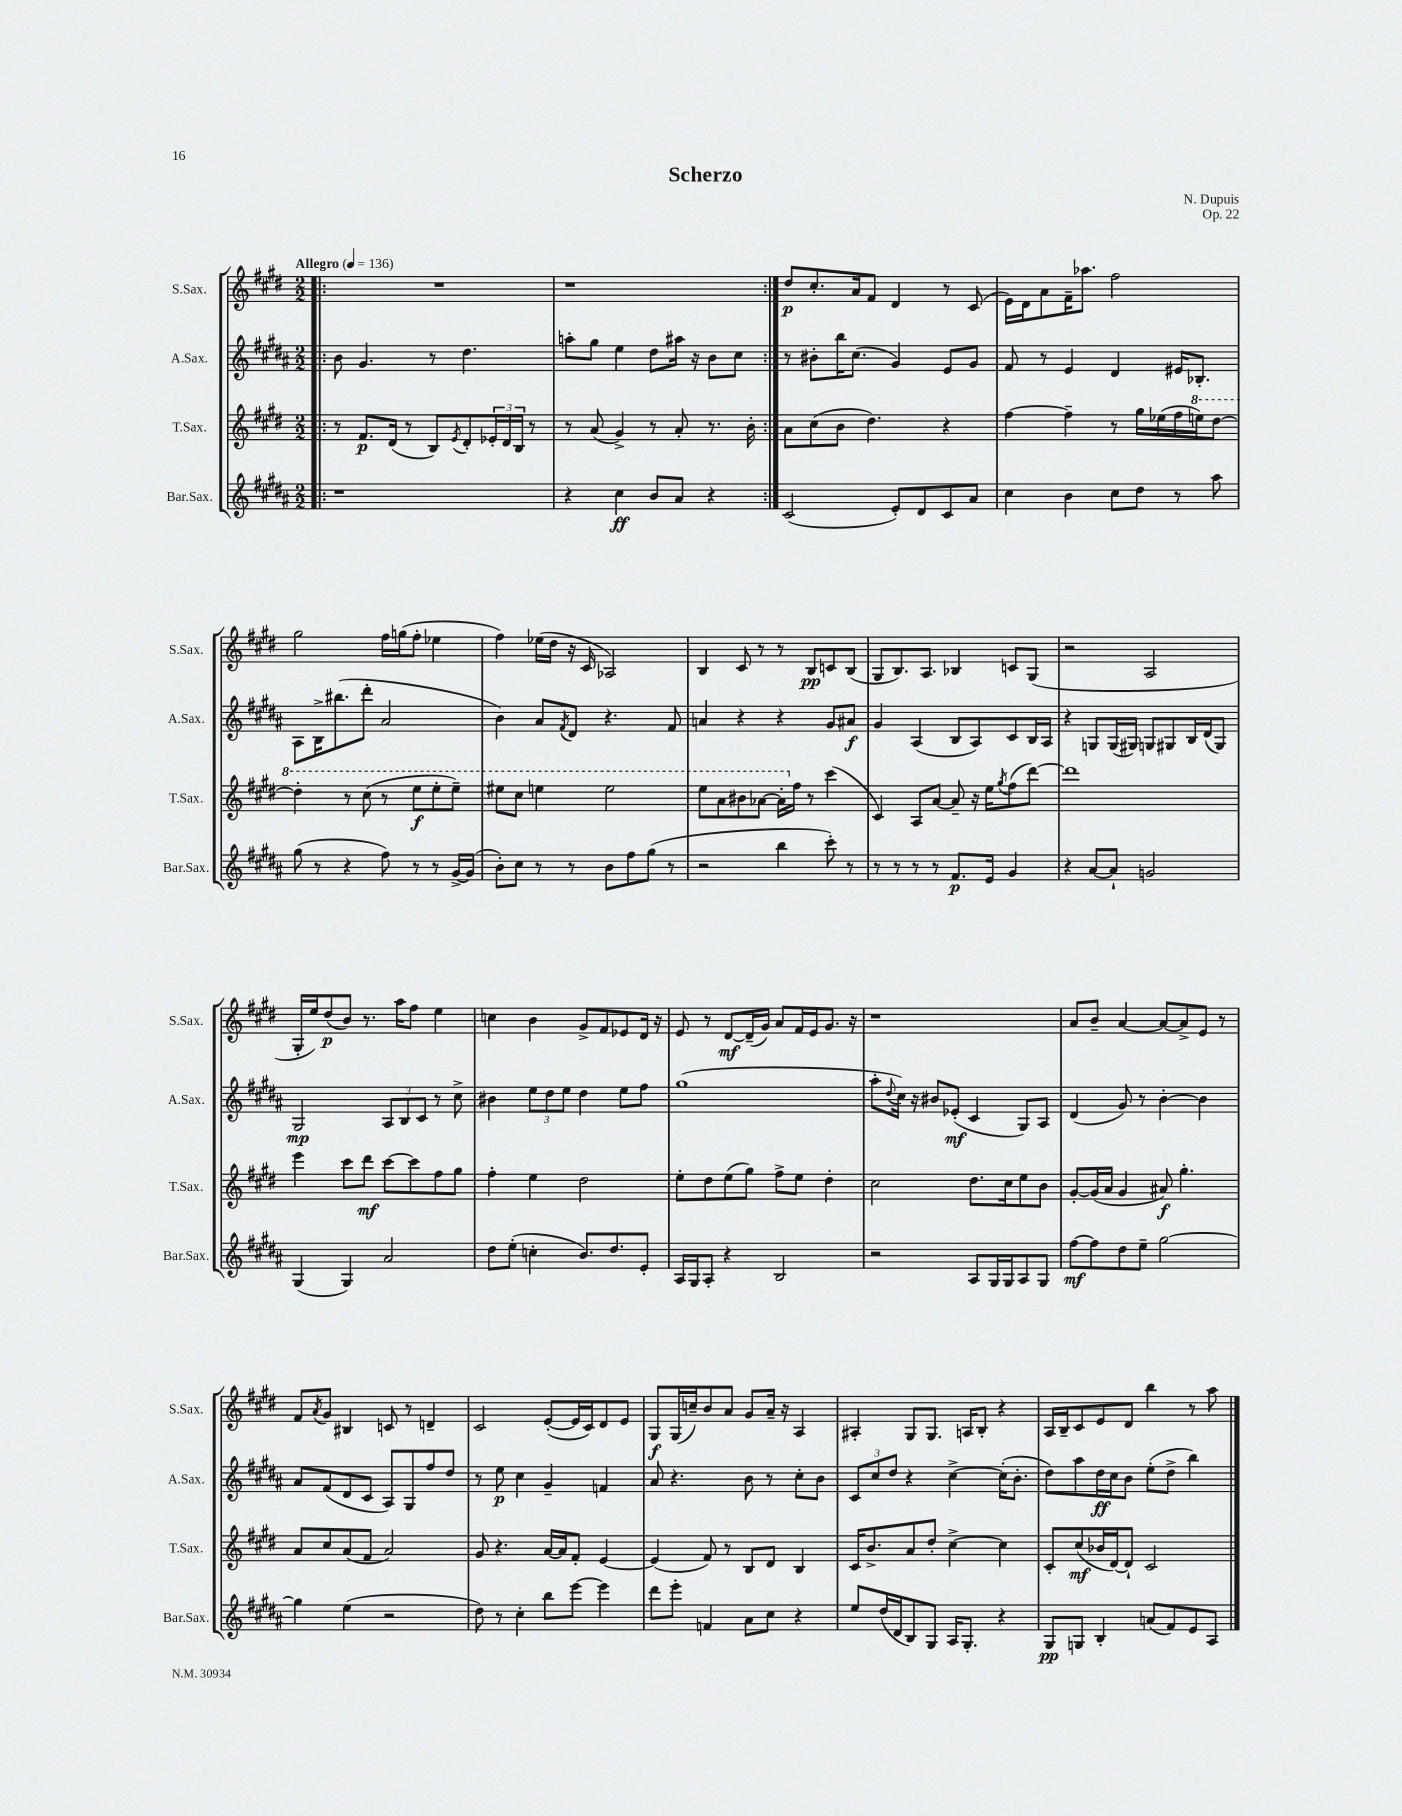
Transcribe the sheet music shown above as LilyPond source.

\header { title = "Scherzo" composer = "N. Dupuis" opus = "Op. 22" }
<<
\new StaffGroup <<
\new Staff = "s0" \with { instrumentName = "S.Sax." shortInstrumentName = "S.Sax." } {
    \clef treble \key e \major \numericTimeSignature \time 2/2 \tempo "Allegro" 4 = 136
    \repeat volta 2 { \bar ".|:" R1 |
    r1 | }
    dis''8\p cis''8.-. a'16 fis'8 dis'4 r8 cis'8( |
    e'16) dis'16 a'8 fis'16-- aes''8. fis''2 |
    gis''2 fis''16 g''16( fis''8-. ees''4 |
    fis''4) ees''16( dis''16 r16 cis'16 aes2) |
    b4 cis'8 r8 r8 b8\pp c'8 b8( |
    gis8 b8.) a8. bes4 c'8 gis8( |
    r2 a2 |
    gis16-. e''16) dis''8\p( b'8) r8. a''16 fis''8 e''4 |
    c''4 b'4 gis'8-> fis'8 ees'8 dis'16 r16 |
    e'8 r8 dis'8~\mf dis'16--( gis'16) a'8 fis'16 e'16 gis'8. r16 |
    r1 |
    a'8 b'8-- a'4~ a'8~ a'8-> e'8 r8 |
    fis'8 \acciaccatura { a'8 } gis'8 bis4 c'8 r8 d'4-- |
    cis'2 e'8~-.( e'16 cis'16) dis'8 e'8 |
    gis8\f gis16( c''16--) b'8 a'8 gis'8 a'16-- r16 a4 |
    ais4-. gis8 gis8. a16 b8-. r4 |
    a16 b16-- cis'8 e'8 dis'8 b''4 r8 a''8 \bar "|." |
}
\new Staff = "s1" \with { instrumentName = "A.Sax." shortInstrumentName = "A.Sax." } {
    \clef treble \key b \major \numericTimeSignature \time 2/2
    \repeat volta 2 { \bar ".|:" b'8 gis'4. r8 dis''4. |
    a''8-. gis''8 e''4 dis''8 ais''16 r16 b'8 cis''8 | }
    r8 bis'8-. b''16 cis''8.( gis'4) e'8 gis'8 |
    fis'8 r8 e'4 dis'4 eis'16 bes8.-. |
    ais8 b16-> bis''8.( dis'''8-. ais'2 |
    b'4) ais'8 \acciaccatura { fis'8 } dis'8 r4. fis'8 |
    a'4 r4 r4 gis'8 ais'8\f |
    gis'4 ais4( b8 ais8) cis'8 b16 ais16 |
    r4 g8 g16( gis16) g8 gis8 b16 dis'16( gis8) |
    gis2\mp \tuplet 3/2 { ais8 b8 cis'8 } r8 cis''8-> |
    bis'4 \tuplet 3/2 { e''8 dis''8 e''8 } dis''4 e''8 fis''8 |
    gis''1( |
    ais''8-. \appoggiatura { dis''8 } cis''16) r16 bis'8 ees'8-.\mf( cis'4 gis8) ais8 |
    dis'4( gis'8) r8 b'4~-. b'4 |
    ais'8 fis'8( dis'8 cis'8 ais8) gis8 fis''8 dis''8 |
    r8 e''8\p cis''4 gis'4-- f'4 |
    ais'8 r4. b'8 r8 cis''8-. b'8 |
    \tuplet 3/2 { cis'8 cis''8 dis''8 } r4 cis''4~-> cis''16-.( b'8.-. |
    dis''8) ais''8 dis''16\ff cis''16 b'8 e''8-.( dis''8-> b''4) \bar "|." |
}
\new Staff = "s2" \with { instrumentName = "T.Sax." shortInstrumentName = "T.Sax." } {
    \clef treble \key e \major \numericTimeSignature \time 2/2
    \repeat volta 2 { \bar ".|:" r8 fis'8.\p dis'16( r8 b8) \acciaccatura { e'8 } dis'8-. \tuplet 3/2 { ees'16-. dis'16 b16 } r8 |
    r8 a'8( gis'4->) r8 a'8-. r8. b'16-. | }
    a'8 cis''8( b'8 dis''4.) r4 |
    fis''4~ fis''4-- r8 gis''16 ees''16( fis''16 \ottava #1 e'''!16) dis'''8~ |
    dis'''4-. r8 cis'''8( r8 e'''8\f e'''8-. e'''8--) |
    eis'''8 cis'''8 e'''4 e'''2 |
    e'''8 a''8 bis''8 aes''8~ aes''16-. \ottava #0 fis''16 r8 cis'''4( |
    cis'4) a8 a'8~ a'8-- r16 e''16 \acciaccatura { gis''8 } fis''8( dis'''8~) |
    dis'''1 |
    e'''4 cis'''8 dis'''8\mf cis'''8~ cis'''8 fis''8 gis''8 |
    fis''4-. e''4 dis''2 |
    e''8-. dis''8 e''8( gis''8) fis''8-> e''8 dis''4-. |
    cis''2 dis''8. cis''16 e''8 b'8 |
    gis'8~-. gis'16( a'16 gis'4 ais'8\f) gis''4.-. |
    a'8 cis''8 a'8( fis'8 a'2) |
    gis'8 r4. a'16~ a'16 fis'8-. e'4~ |
    e'4( fis'8) r8 b8 dis'8 b4 |
    cis'16 b'8.-> a'8 dis''8-. cis''4~-> cis''4 |
    cis'8-. cis''8\mf( bes'16 dis'16~) dis'8-! cis'2 \bar "|." |
}
\new Staff = "s3" \with { instrumentName = "Bar.Sax." shortInstrumentName = "Bar.Sax." } {
    \clef treble \key b \major \numericTimeSignature \time 2/2
    \repeat volta 2 { \bar ".|:" r1 |
    r4 cis''4\ff b'8 ais'8 r4 | }
    cis'2( e'8-.) dis'8 cis'8 ais'8 |
    cis''4 b'4 cis''8 dis''8 r8 ais''8 |
    gis''8( r8 r4 fis''8) r8 r8 gis'16~-> gis'16( |
    b'8-.) cis''8 r8 r8 b'8 fis''8 gis''8( r8 |
    r2 b''4 cis'''8-.) r8 |
    r8 r8 r8 r8 fis'8.\p e'16 gis'4 |
    r4 ais'8~ ais'8-! g'2 |
    gis4( gis4) ais'2 |
    dis''8 e''8-.( c''4-. b'8.) dis''8. e'8-. |
    ais16 gis16 ais8-. r4 b2 |
    r2 ais8 gis16 gis16 ais8 gis8 |
    fis''8~\mf fis''8 dis''8 e''8-- gis''2~ |
    gis''4 e''4( r2 |
    dis''8) r8 cis''4-. b''8 e'''8~ e'''4 |
    dis'''8 e'''8-. f'4 ais'8 cis''8 r4 |
    e''8 dis''16( dis'16 b8) gis8 ais16 gis8.-. r4 |
    gis8\pp g8 b4-. a'8( fis'8) e'8 ais8 \bar "|." |
}
>>
>>
\layout { \context { \Score \remove "Bar_number_engraver" } }
